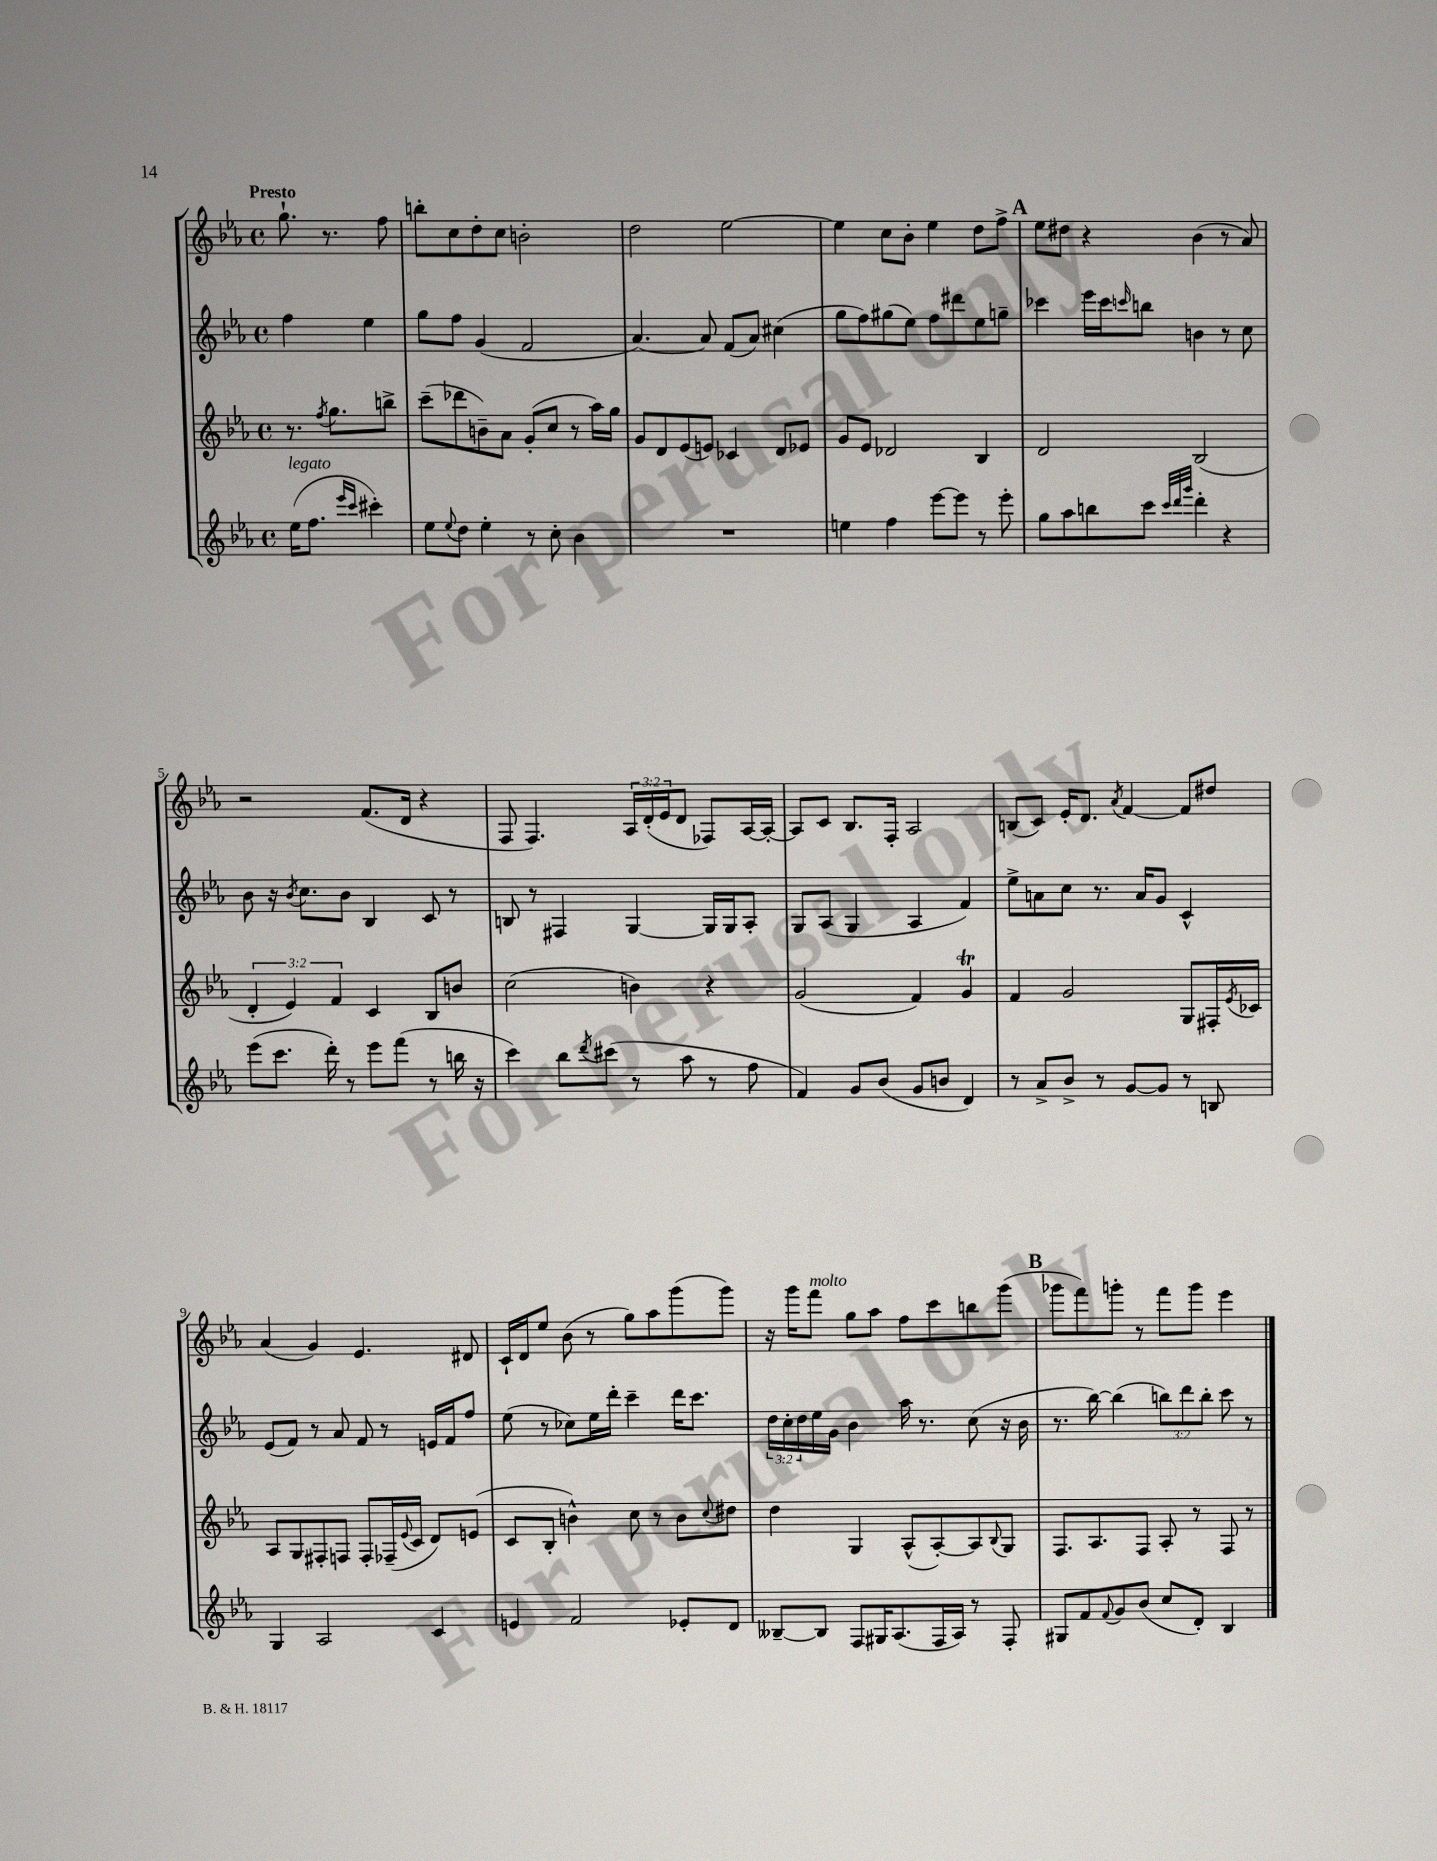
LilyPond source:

<<
\new StaffGroup <<
\new Staff = "s0" {
    \clef treble \key ees \major \defaultTimeSignature \time 4/4 \override Staff.TupletNumber.text = #tuplet-number::calc-fraction-text \partial 2 \tempo "Presto"
    g''8.-! r8. f''8 |
    b''8-. c''8 d''8-. c''8 b'2-. |
    d''2 ees''2~ |
    ees''4 c''8 bes'8-. ees''4 d''8 f''8-> |
    \mark \markup { \bold "A" } ees''8 dis''8 r4 bes'4( r8 aes'8) |
    r2 f'8.( d'16 r4 |
    f8 f4.) \tuplet 3/2 { aes16 d'16-.( ees'16 } d'8 fes8) aes16~ aes16~-. |
    aes8 c'8 bes8. f16-. aes2 |
    b8( c'8) ees'16-. d'8. \acciaccatura { aes'8 } f'4~ f'8 dis''8 |
    aes'4( g'4) ees'4. dis'8 |
    c'16-! d'16 ees''8 bes'8( r8 g''8) aes''8 g'''8( g'''8) |
    r16 g'''16 f'''8^\markup { \italic "molto" } g''8 aes''8 f''8 c'''8 b''8 g'''8( |
    \mark \markup { \bold "B" } ges'''8 f'''8) g'''8-. r8 f'''8 g'''8 ees'''4 \bar "|." |
}
\new Staff = "s1" {
    \clef treble \key ees \major \defaultTimeSignature \time 4/4 \override Staff.TupletNumber.text = #tuplet-number::calc-fraction-text \partial 2
    f''4 ees''4 |
    g''8 f''8 g'4( f'2 |
    aes'4.~) aes'8 f'8( aes'8) cis''4( |
    g''8 f''8) gis''8( ees''8) f''8 dis'''8 ees''8 g''8-- |
    \mark \markup { \bold "A" } ces'''4 ees'''16 ces'''16 \grace { c'''16 } b''8 b'4 r8 c''8 |
    bes'8 r16 \acciaccatura { bes'8 } c''8. bes'8 bes4 c'8 r8 |
    b8 r8 fis4 g4~ g16 g16 aes8-. |
    g8 aes8( g4 aes4 f'4) |
    ees''8-> a'8 c''8 r8. a'16 g'8 c'4-^ |
    ees'8( f'8) r8 aes'8 f'8 r8 e'16 f'16 f''8 |
    ees''8( r8 ces''8) ees''16 d'''16-. c'''4-- d'''16 c'''8. |
    \tuplet 3/2 { d''16 c''16-. d''16 } ees''16 g'16 bes'4 aes''16 r8. c''8( r16 bes'16 |
    \mark \markup { \bold "B" } r8. bes''16~) bes''4( \tuplet 3/2 { b''8) d'''8 b''8-. } c'''8 r8 \bar "|." |
}
\new Staff = "s2" {
    \clef treble \key ees \major \defaultTimeSignature \time 4/4 \override Staff.TupletNumber.text = #tuplet-number::calc-fraction-text \partial 2
    r8. \acciaccatura { f''8 } g''8. b''8-> |
    c'''8--( des'''8 b'8--) aes'8 g'8-.( c''8 r8 aes''16) g''16 |
    g'8 d'8 ees'8( e'8) ces'4 d'8 ees'8 |
    g'8 ees'8 des'2 bes4 |
    \mark \markup { \bold "A" } d'2 bes2( |
    \tuplet 3/2 { d'4-. ees'4) f'4 } c'4 bes8 b'8 |
    c''2( b'4) r4 |
    g'2( f'4) g'4\trill |
    f'4 g'2 g8 fis16-. \acciaccatura { ees'8 } ces'16 |
    aes8 g8 fis8-. f8 f8-. fes16--( \appoggiatura { ees'8 } c'16 d'8) e'8( |
    c'8 bes8-. b'4-^) c''8 r8 b'8 \appoggiatura { c''8 } dis''8 |
    d''4 g4 aes8-^( aes8~-.) aes8 \appoggiatura { bes8 } g8 |
    \mark \markup { \bold "B" } f8. aes8. f8 aes8-. r8 f8 r8 \bar "|." |
}
\new Staff = "s3" {
    \clef treble \key ees \major \defaultTimeSignature \time 4/4 \partial 2
    ees''16^\markup { \italic "legato" }( f''8. \grace { ees'''16 c'''16 } cis'''4-.) |
    ees''8 \appoggiatura { ees''8 } d''8 ees''4-. r8 c''8-. bes'4 |
    R1 |
    e''4 f''4 ees'''8~ ees'''8 r8 ees'''8-. |
    \mark \markup { \bold "A" } g''8 aes''8 b''8 c'''8 \grace { c'''32 d'''32 g'''32 } d'''4-. r4 |
    ees'''8( c'''8. d'''16-.) r8 ees'''8 f'''8( r8 b''16 r16 |
    c'''4) bes''8 \acciaccatura { d'''8 } cis'''8( r8 aes''8 r8 f''8 |
    f'4) g'8 bes'8( g'8 b'8 d'4) |
    r8 aes'8-> bes'8-> r8 g'8~ g'8 r8 b8 |
    g4 aes2 c'4 |
    e'4 f'2 ees'8-. d'8 |
    beses8~-- beses8 f8 gis16 aes8.( f16 aes16) r8 f8-. |
    \mark \markup { \bold "B" } gis8 f'8 \appoggiatura { f'8 } g'8 bes'8( c''8 d'8-.) bes4 \bar "|." |
}
>>
>>
